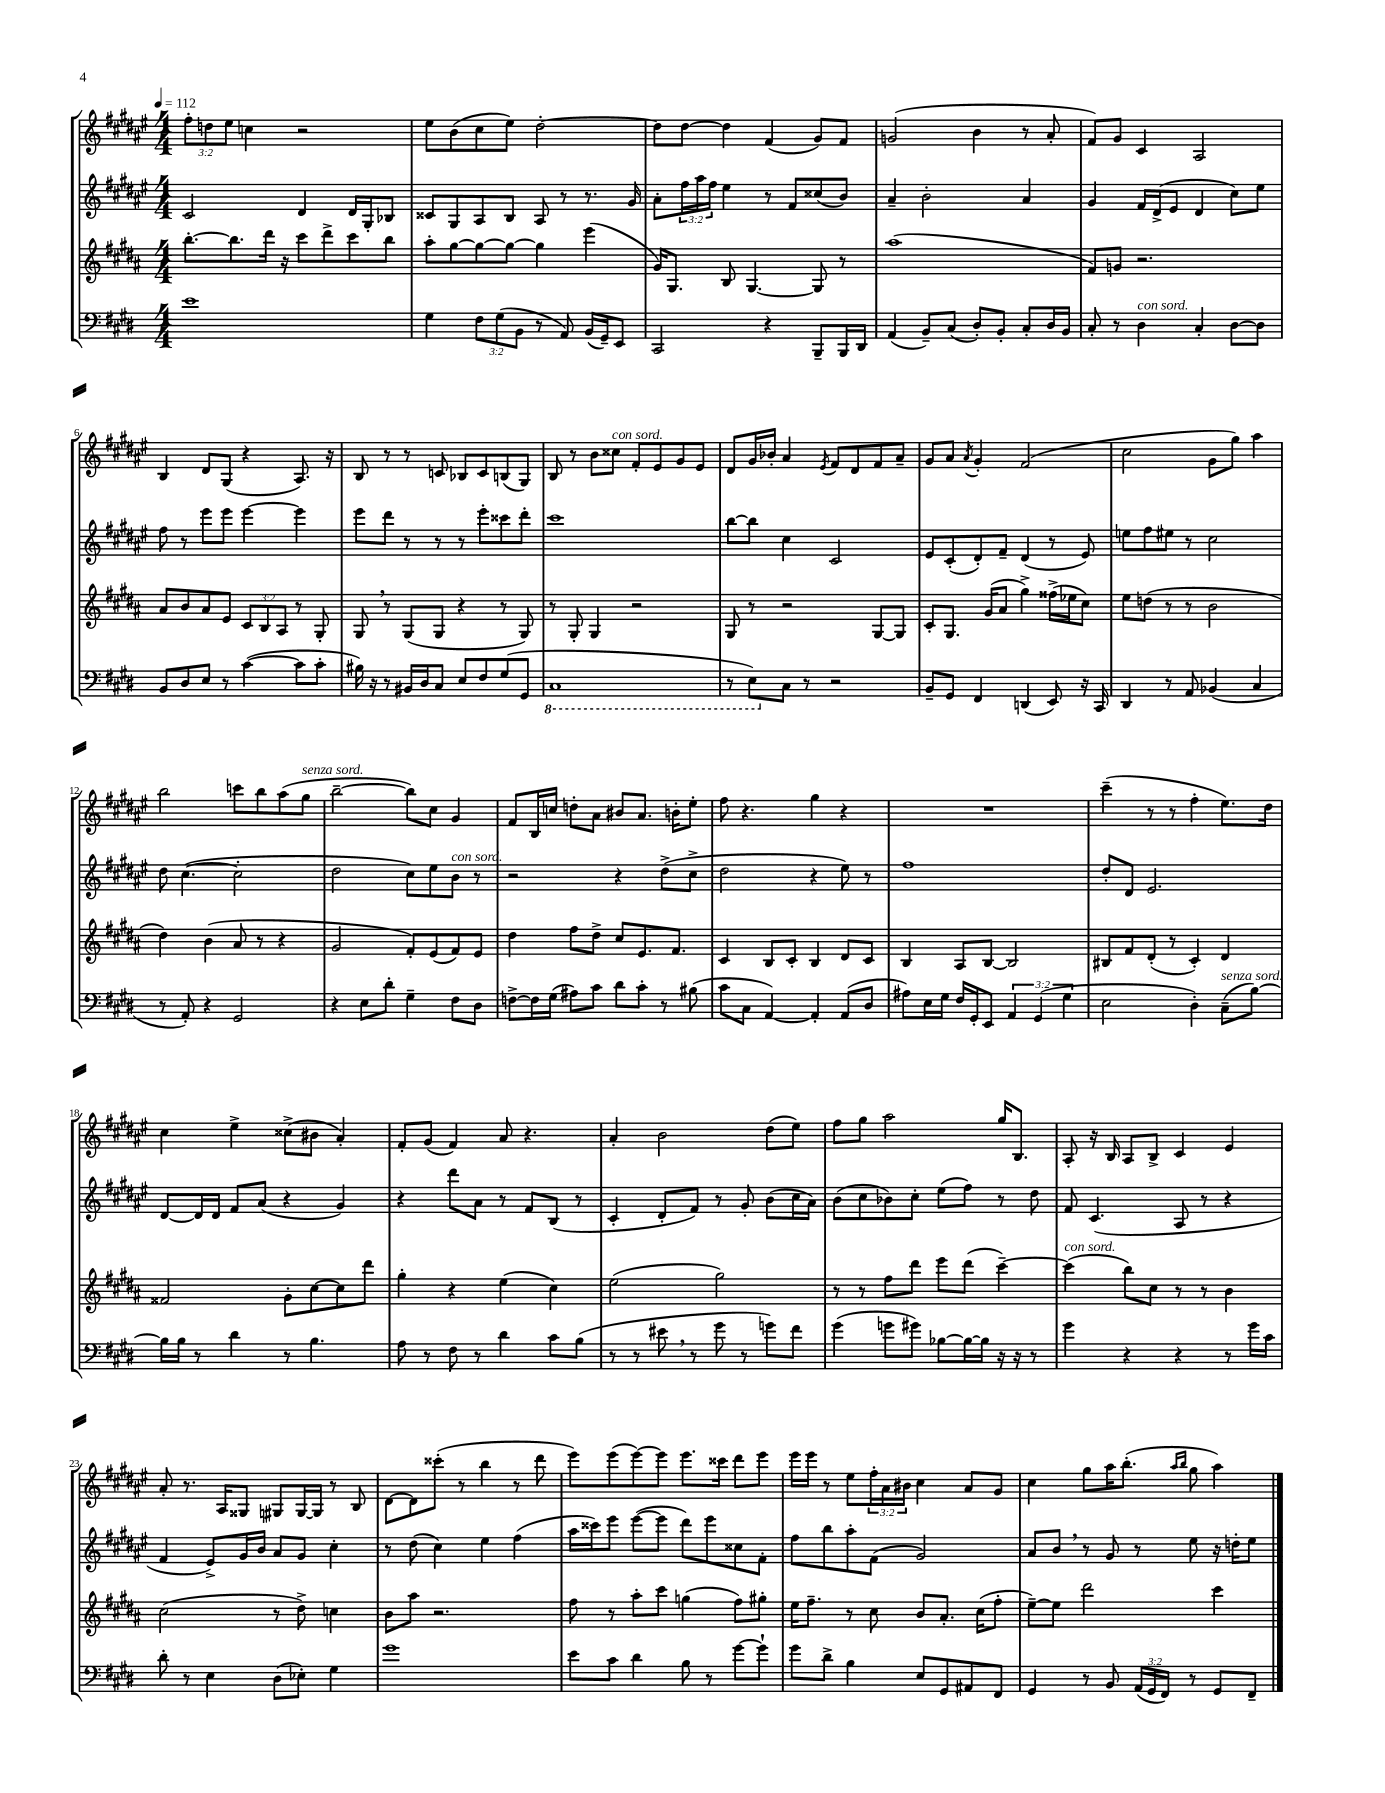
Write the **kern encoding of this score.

**kern	**kern	**kern	**kern
*part4	*part3	*part2	*part1
*staff4	*staff3	*staff2	*staff1
*clefF4	*clefG2	*clefG2	*clefG2
*k[f#c#g#d#]	*k[f#c#g#d#a#]	*k[f#c#g#d#a#e#]	*k[f#c#g#d#a#e#]
*M4/4	*M4/4	*M4/4	*M4/4
*MM112	*MM112	*MM112	*MM112
=1	=1	=1	=1
1e	[8.bb'\L	2c#/	12ff#'\L
.	.	.	12ddn\
.	.	.	12ee#\J
.	8.bb\]	.	.
.	.	.	4ccn\
.	16ddd#\Jk	.	.
.	16r	.	.
.	8ccc#\L	4d#/	2r
.	8ddd#^\	.	.
.	8ccc#\	16d#/LL	.
.	.	16G#'/J	.
.	8bb\J	8B-X/J	.
=2	=2	=2	=2
4G#\	8aa#'\L	8c##X/L	8ee#\L
.	[8gg#\	8G#/	(8b\
12F#\L	8gg#\_	8A#/	8cc#\
(12G#\	.	.	.
.	8gg#\J_	8B/J	8ee#\J)
12BB\J	.	.	.
8r	4gg#\]	8A#/	[2dd#'\
8AA/)	.	8r	.
(16BB/LL	(4eee\	8.r	.
16GG#~/J)	.	.	.
8EE/J	.	.	.
.	.	16g#/	.
=3	=3	=3	=3
2CC#/	16g#/KL)	8a#'\L	8dd#\L]
.	8.G#/J	.	.
.	.	24ff#\L	[8dd#\J
.	.	24aa#\	.
.	.	24ff#\JJ	.
.	8B/	4ee#\	4dd#\]
.	[4.G#/	.	.
4r	.	8r	(4f#/
.	.	8f#/L	.
8BBB~/L	8G#/]	(8cc##X/	8g#/L)
16BBB/L	8r	8b/J)	8f#/J
16DD#/JJ	.	.	.
=4	=4	=4	=4
(4AA/	(1aa#	4a#~/	(2gn/
8BB~/L)	.	2b'\	.
(8C#/J	.	.	.
8D#'/L)	.	.	4b\
8BB'/J	.	.	.
8C#'/L	.	4a#/	8r
16D#/L	.	.	8a#'/
16BB/JJ	.	.	.
=5	=5	=5	=5
8C#'/	8f#/L)	4g#/	8f#/L)
8r	8gn/J	.	8g#/J
!LO:TX:a:i:t=con sord.	!	!	!
4D#\	2.r	16f#/LL	4c#/
.	.	(16d#^/J	.
.	.	8e#/J	.
4C#'/	.	4d#/	2A#/
[8D#\L	.	8cc#\L)	.
8D#\J]	.	8ee#\J	.
!!LO:LB:g=z
=6	=6	=6	=6
8BB/L	8a#/L	8ff#\	4B/
8D#/	8b/	8r	.
8E/J	8a#/	8eee#\L	8d#/L
8r	8e/J	8eee#\J	(8G#/J
([4c#\	12c#/L	[4eee#\	4r
.	12B/	.	.
.	12A#/J	.	.
8c#\L]	8r	4eee#\]	8.A#/)
8c#'\J	8G#'/	.	.
.	.	.	16r
=7	=7	=7	=7
16B#X\)	8G#,/	8eee#\L	8B/
16r	.	.	.
8r	8r	8ddd#\J	8r
16BB#X/LL	(8G#/L	8r	8r
16D#/J	.	.	.
8C#/J	8G#/J	8r	8cn/
8E/L	4r	8r	8B-X/L
8F#/	.	8eee#'\L	8c/
(8G#/	8r	8ccc##X\	(8Bn/
8GG#/J	8G#/)	8ddd#'\J	8G#/J)
=8	=8	=8	=8
*8ba	*	*	*
1CC#	8r	1ccc#	8B/
.	8G#'/	.	8r
.	4G#/	.	8b\L
!	!	!	!LO:TX:a:i:t=con sord.
.	.	.	8cc##X\J
.	2r	.	8f#'/L
.	.	.	8e#/
.	.	.	8g#/
.	.	.	8e#/J
=9	=9	=9	=9
8r	8G#/	[8bb\L	8d#/L
8EE\L)	8r	8bb\J]	16g#/L
.	.	.	16b-X'/JJ
*X8ba	*	*	*
8C#\J	2r	4cc#\	4a#/
8r	.	.	.
.	.	.	8qe#/
2r	.	2c#/	8f#/L
.	.	.	8d#/
.	[8G#/L	.	8f#/
.	8G#/J]	.	8a#~/J
=10	=10	=10	=10
8BB~/L	8c#'/L	8e#/L	8g#/L
8GG#/J	8.G#/J	(8c#'/	8a#/J
.	.	.	8qa#/
4FF#/	.	8d#'/)	4g#'/
.	(16g#/KL	.	.
.	8a#/J	8f#~/J	.
(4DDn/	4gg#^\)	(4d#/	(2f#/
8EE/)	(16ff##X^\LL	8r	.
.	16ee-X\J	.	.
16r	8cc#\J)	8e#/)	.
16CC#/	.	.	.
=11	=11	=11	=11
4DD#/	8ee\L	8een\L	2cc#\
.	(8ddn\J	8ff#\	.
8r	8r	8ee#X\J	.
8AA/	8r	8r	.
(4BB-X/	2b\	2cc#\	8g#\L
.	.	.	8gg#\J)
4C#/	.	.	4aa#\
!!LO:LB:g=z
=12	=12	=12	=12
8r	4dd#\)	8dd#\	2bb\
8AA'/)	.	([4.cc#\	.
4r	(4b\	.	.
2GG#/	8a#/	2cc#'\]	8cccn\L
.	8r	.	8bb\
.	4r	.	(8aa#\
!	!	!	!LO:TX:a:i:t=senza sord.
.	.	.	8gg#\J
=13	=13	=13	=13
4r	2g#/	2dd#\	[2bb~\
8E\L	.	.	.
8d#'\J	.	.	.
4G#~\	8f#'/L)	8cc#\L)	8bb\L])
.	(8e/	8ee#\	8cc#\J
!	!	!LO:TX:a:i:t=con sord.	!
8F#\L	8f#/)	8b\J	4g#/
8D#\J	8e/J	8r	.
=14	=14	=14	=14
[8Fn^\L	4dd#\	2r	8f#/L
16F\L]	.	.	16B/L
(16G#\JJ	.	.	16ccn/JJ
8A#X\L)	8ff#\L	.	8ddn'\L
8c#\J	8dd#^\J	.	8a#\J
8d#\L	8cc#/L	4r	8b#X/L
8c#'\J	8.e/	.	8.a#/J
8r	.	(8dd#^\L	.
.	8.f#/J	.	16bn'\KL
(8B#X\	.	8cc#^\J	8ee#'\J
=15	=15	=15	=15
8c#\L	4c#/	2dd#\	8ff#\
8C#\J	.	.	4.r
[4AA/)	8B/L	.	.
.	8c#'/J	.	.
4AA'/]	4B/	4r	4gg#\
(8AA/L	8d#/L	8ee#\)	4r
8D#/J	8c#/J	8r	.
=16	=16	=16	=16
8A#X\L)	4B/	1ff#	1r
16E\L	.	.	.
16G#\JJ	.	.	.
16F#/LL	8A#/L	.	.
16GG#'/J	.	.	.
8EE/J	[8B/J	.	.
6AA/	2B/]	.	.
(6GG#/	.	.	.
6G#\	.	.	.
=17	=17	=17	=17
2E\	8B#X/L	8dd#'/L	(4ccc#~\
.	8f#/	8d#/J	.
.	(8d#'/J	2.e#/	8r
.	8r	.	8r
4D#'\)	4c#'/)	.	4ff#'\
!LO:TX:a:i:t=senza sord.	!	!	!
(8C#~\L	4d#/	.	8.ee#\L)
[8B\J)	.	.	.
.	.	.	16dd#\Jk
!!LO:LB:g=z
=18	=18	=18	=18
16B\LL]	2f##X/	[8d#/L	4cc#\
16B\JJ	.	.	.
8r	.	16d#/L]	.
.	.	16d#/JJ	.
4d#\	.	8f#/L	4ee#^\
.	.	(8a#/J	.
8r	8g#'\L	4r	(8cc##X^\L
4.B\	[8cc#\	.	8b#X\J
.	8cc#\]	4g#/)	4a#'/)
.	8ddd#\J	.	.
=19	=19	=19	=19
8A\	4gg#'\	4r	8f#'/L
8r	.	.	(8g#/J
8F#\	4r	8ddd#\L	4f#/)
8r	.	8a#\J	.
4d#\	(4ee\	8r	8a#/
.	.	8f#/L	4.r
8c#\L	4cc#\)	(8B/J	.
(8B\J	.	8r	.
=20	=20	=20	=20
8r	(2ee\	4c#'/	4a#'/
8r	.	.	.
8e#X,\	.	8d#'/L	2b\
8r	.	8f#/J)	.
8g#\	2gg#\)	8r	.
8r	.	8g#'/	.
8gn\L)	.	(8b\L	(8dd#\L
8f#\J	.	16cc#\L	8ee#\J)
.	.	16a#\JJ)	.
=21	=21	=21	=21
(4g#\	8r	(8b\L	8ff#\L
.	8r	8cc#\	8gg#\J
8gn\L	8ff#\L	8b-X\)	2aa#\
8g#X\J)	8ddd#\J	8cc#'\J	.
[8B-X\L	8eee\L	(8ee#\L	.
16B-\L_	(8ddd#\J	8ff#\J)	.
16B-\JJ]	.	.	.
16r	[4ccc#~\)	8r	16gg#/KL
16r	.	.	8.B/J
8r	.	8dd#\	.
=22	=22	=22	=22
!	!LO:TX:a:i:t=con sord.	!	!
4g#\	(4ccc#\]	8f#/	8A#'/
.	.	(4.c#/	16r
.	.	.	16B/
4r	8bb\L)	.	8A#/L
.	8cc#\J	.	8B^/J
4r	8r	8A#/	4c#/
.	8r	8r	.
8r	4b\	4r	4e#/
16g#\LL	.	.	.
16c#\JJ	.	.	.
!!LO:LB:g=z
=23	=23	=23	=23
8d#'\	(2cc#\	4f#/	8a#'/
8r	.	.	8.r
4E\	.	8e#^/L)	.
.	.	.	16A#/KL
.	.	16g#/L	8G##X/J
.	.	16b/JJ	.
(8D#\L	8r	8a#/L	8G#X/L
8E-X'\J)	8dd#^\)	8g#/J	[16G#/L
.	.	.	16G#/JJ]
4G#\	4ccn\	4cc#'\	8r
.	.	.	8B/
=24	=24	=24	=24
1g#	8b\L	8r	[8d#\L
.	8aa#\J	(8dd#\	8d#\]
.	2.r	4cc#\)	(8ccc##X'\J
.	.	.	8r
.	.	4ee#\	4bb\
.	.	(4ff#\	8r
.	.	.	8ddd#\
=25	=25	=25	=25
8e\L	8ff#\	16aa#\LL	8eee#\L)
.	.	16ccc##X\J)	.
8c#\J	8r	8eee#\J	(8eee#\
4d#\	8aa#'\L	([8eee#\L	[8eee#\)
.	8ccc#\J	8eee#\J]	8eee#\J]
8B\	(4ggn\	8ddd#\L)	8.eee#\L
8r	.	8eee#\	.
.	.	.	16ccc##X\Jk
[8g#\L	8ff#\L)	8cc##X\	8ddd#\L
8g#`\J]	8gg#X'\J	8f#'\J	8eee#\J
=26	=26	=26	=26
8g#\L	16ee\KL	8ff#\L	16eee#\LL
.	8.ff#~\J	.	16eee#\JJ
8d#^\J	.	8bb\	8r
4B\	8r	8aa#'\	8ee#\L
.	8cc#\	(8f#\J	24ff#'\L
.	.	.	24a#\
.	.	.	24b#X\JJ
8E/L	8b/L	2g#/)	4cc#\
8GG#/	8.a#'/J	.	.
8AA#X/	.	.	8a#/L
.	(16cc#\KL	.	.
8FF#/J	8ff#'\J	.	8g#/J
=27	=27	=27	=27
4GG#/	[8ee~\L)	8a#/L	4cc#\
.	8ee\J]	8b,/J	.
8r	2ddd#\	8r	8gg#\L
8BB/	.	8g#/	16aa#\K
.	.	.	(8.bb'\J
(24AA/LL	.	8r	.
24GG#/	.	.	.
24FF#/JJ)	.	.	.
.	.	.	16qqaa#/LL
.	.	.	16qqbb/JJ
8r	.	8ee#\	8gg#\
8GG#/L	4ccc#\	16r	4aa#\)
.	.	16ddn'\KL	.
8FF#~/J	.	8ee#\J	.
==	==	==	==
*-	*-	*-	*-
